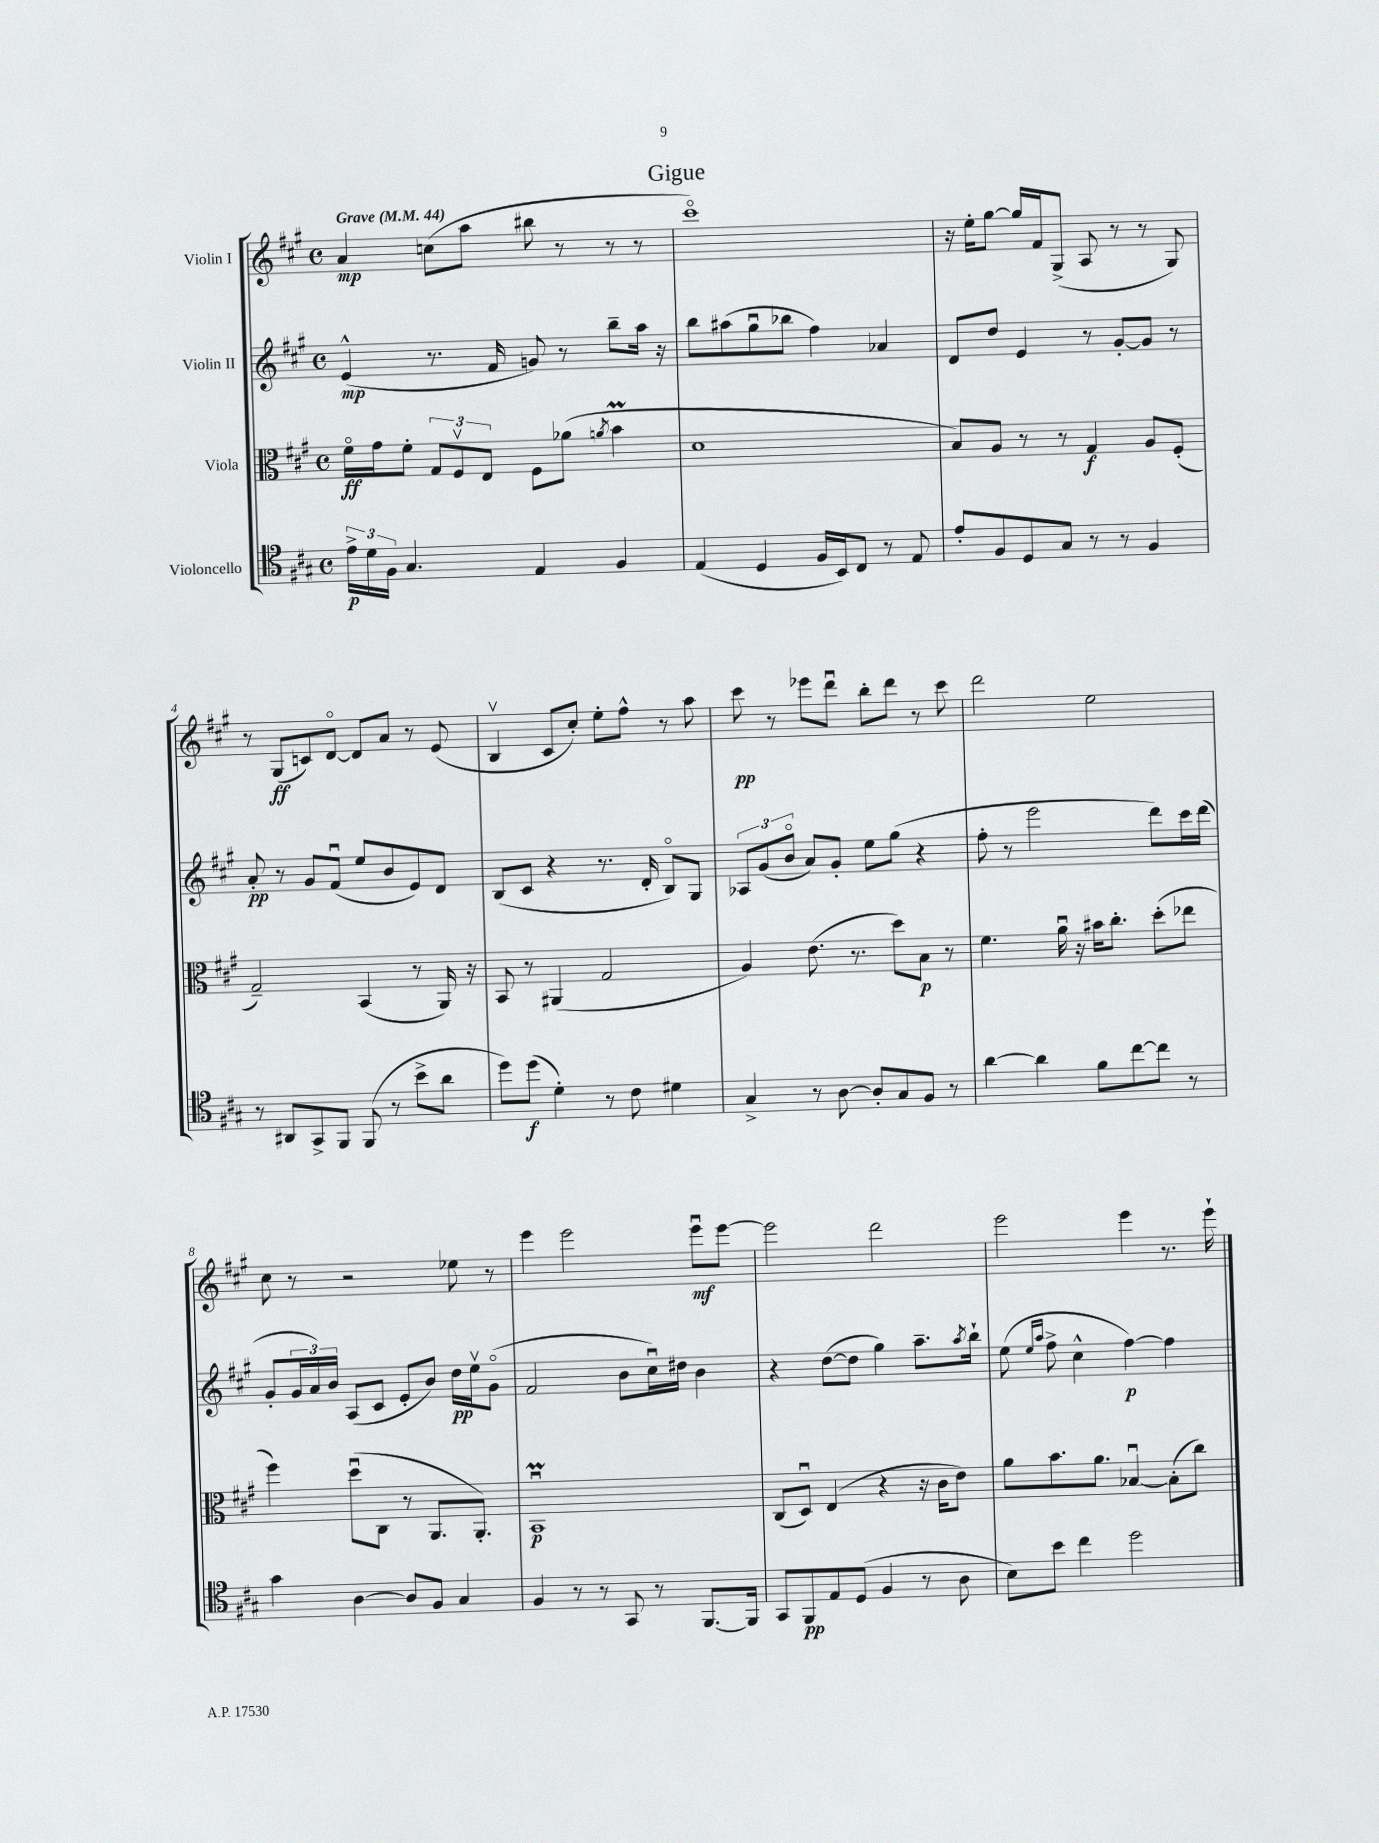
\header { title = "Gigue" }
<<
\new StaffGroup <<
\new Staff = "s0" \with { instrumentName = "Violin I" } {
    \clef treble \key a \major \defaultTimeSignature \time 4/4 \tempo "Grave" 4 = 44
    a'4\mp c''8( a''8 bis''8 r8 r8 r8 |
    cis'''1\flageolet) |
    r16 e''16-. gis''8~ gis''16 fis'16 gis8->( a8 r8 r8 gis8) |
    r8 gis8\ff( c'8) d'8~\flageolet d'8 a'8 r8 e'8( |
    b4\upbow cis'8 cis''8-.) e''8-. fis''8-^ r8 a''8 |
    cis'''8\pp r8 ees'''8 d'''8\downbow b''8-. d'''8 r8 cis'''8 |
    d'''2 e''2 |
    cis''8 r8 r2 ees''8 r8 |
    e'''4 e'''2 e'''8\downbow\mf e'''8~ |
    e'''2 d'''2 |
    e'''2 e'''4 r8. e'''16-! \bar "|." |
}
\new Staff = "s1" \with { instrumentName = "Violin II" } {
    \clef treble \key a \major \defaultTimeSignature \time 4/4
    e'4-^\mp( r8. fis'16 g'8) r8 b''8-- a''16 r16 |
    b''8 ais''8( gis''8\downbow bes''8 fis''4) aes'4 |
    d'8 d''8 e'4 r8 gis'8~-. gis'8 r8 |
    a'8-.\pp r8 gis'8 fis'8\downbow( e''8 b'8 e'8) d'8 |
    b8( cis'8 r4 r8. d'16-. b8\flageolet) gis8 |
    \tuplet 3/2 { aes8 gis'8( b'8\flageolet } a'8) gis'8-. e''8 gis''8( r4 |
    fis''8-. r8 e'''2 d'''8) cis'''16 d'''16( |
    gis'8-. \tuplet 3/2 { gis'16 a'16) b'16 } a8( cis'8 e'8-. b'8) d''16\pp e''16\upbow gis'8\flageolet( |
    fis'2 b'8 cis''16\downbow) dis''16 b'4 |
    r4 d''8~( d''8 gis''4) a''8.-- \acciaccatura { a''8 } b''16-! |
    e''8( \grace { e''16 a''16 } fis''8-> cis''4-^ fis''4~\p) fis''4 \bar "|." |
}
\new Staff = "s2" \with { instrumentName = "Viola" } {
    \clef alto \key a \major \defaultTimeSignature \time 4/4
    fis'16\flageolet\ff gis'16 fis'8-. \tuplet 3/2 { gis8 fis8\upbow e8 } fis8 aes'8( \acciaccatura { a'8 } b'4\prall |
    d'1 |
    b8) a8 r8 r8 gis4\f a8 fis8-.( |
    gis2--) b,4( r8 a,16) r16 |
    b,8 r8 ais,4( gis2 |
    a4) e'8.( r8. d''8) b8\p r8 |
    fis'4. a'16\downbow r16 bis'16 cis''8.-. d''8-.( ees''8 |
    fis''4) d''8\downbow( cis8 r8 a,8. a,8.-.) |
    b,1\downbow\prall\p |
    cis8( d8\downbow) e4( r4 r16 cis'16 e'8) |
    a'8 b'8. a'8. bes4~\downbow bes8-.( cis''8) \bar "|." |
}
\new Staff = "s3" \with { instrumentName = "Violoncello" } {
    \clef tenor \key a \major \defaultTimeSignature \time 4/4
    \tuplet 3/2 { e'16->\p d'16 fis16 } gis4. e4 fis4 |
    e4( d4 fis16 b,16) cis8 r8 e8 |
    e'8-. fis8 d8 gis8 r8 r8 fis4 |
    r8 ais,8 gis,8-> fis,8 fis,8( r8 b'8-> a'8 |
    d''8) d''8\f( d'4-.) r8 cis'8 dis'4 |
    gis4-> r8 a8~ a8-. gis8 fis8 r8 |
    a'4~ a'4 fis'8 cis''8~ cis''8 r8 |
    gis'4 a4~ a8 fis8 gis4 |
    fis4 r8 r8 gis,8 r8 fis,8.~ fis,16 |
    gis,8 fis,8\pp e8 d8( fis4 r8 a8 |
    b8) b'8 cis''4 d''2 \bar "|." |
}
>>
>>
